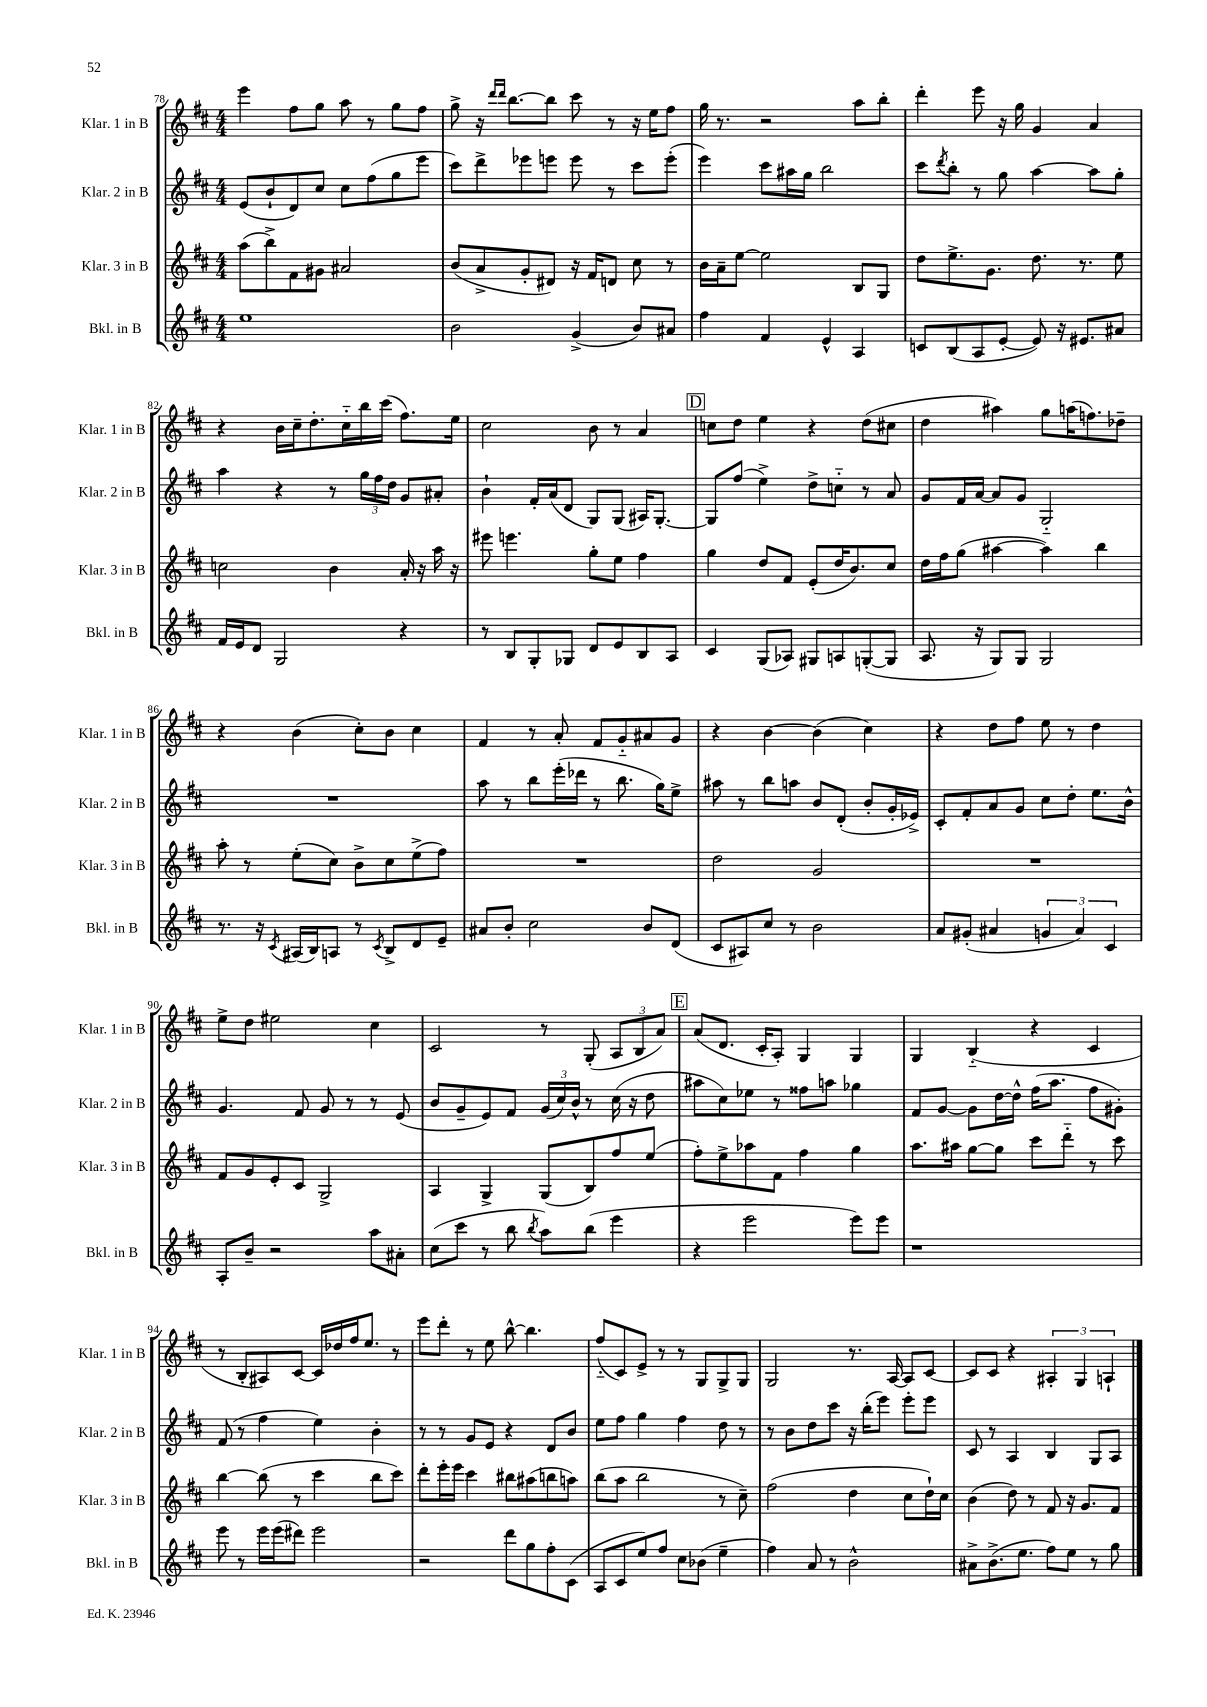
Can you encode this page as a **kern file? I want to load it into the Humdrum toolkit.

**kern	**kern	**kern	**kern
*part4	*part3	*part2	*part1
*staff4	*staff3	*staff2	*staff1
*I"Bkl. in B	*I"Klar. 3 in B	*I"Klar. 2 in B	*I"Klar. 1 in B
*I'Bkl. in B	*I'Klar. 3 in B	*I'Klar. 2 in B	*I'Klar. 1 in B
*clefG2	*clefG2	*clefG2	*clefG2
*k[f#c#]	*k[f#c#]	*k[f#c#]	*k[f#c#]
*M4/4	*M4/4	*M4/4	*M4/4
=78	=78	=78	=78
1ee	(8aa\L	(8e/L	4eee\
.	8bb^\)	8b`/	.
.	8f#\	8d/)	8ff#\L
.	8g#X\J	8cc#/J	8gg\J
.	2a#X/	8cc#\L	8aa\
.	.	(8ff#\	8r
.	.	8gg\	8gg\L
.	.	8eee\J	8ff#\J
=79	=79	=79	=79
2b\	(8b/L	8ccc#\L)	8gg^\
.	8a^/	8ddd^\	16r
.	.	.	16qqddd/LL
.	.	.	16qqddd/JJ
.	.	.	[8.bb\L
.	8g'/	8eee-X\	.
.	8d#X/J)	8eeen\J	8bb\J]
(4g^/	16r	8eee\	8ccc#\
.	16f#/KL	.	.
.	8dn/J	8r	8r
8b/L)	8cc#\	8ccc#\L	16r
.	.	.	16ee\KL
8a#X/J	8r	(8eee'\J	8ff#\J
=80	=80	=80	=80
4ff#\	16b\LL	4eee\)	16gg\
.	16a~\J	.	8.r
.	[8ee\J	.	.
4f#/	2ee\]	8ccc#\L	2r
.	.	16aa#X\L	.
.	.	16gg\JJ	.
4e^^/	.	2bb\	.
4A/	8B/L	.	8aa\L
.	8G/J	.	8bb'\J
=81	=81	=81	=81
8cn/L	8dd\L	8ccc#\L	4ddd'\
.	.	8qddd/	.
(8B/	8.ee^\	8bb'\J	.
8A/	.	8r	8eee\
.	8.g\J	.	.
[8e'/J	.	8gg\	16r
.	.	.	16gg\
8e/])	8.dd\	[4aa\	4g/
16r	.	.	.
8.e#X/L	8.r	.	.
.	.	8aa\L]	4a/
8a#X/J	8ee\	8gg'\J	.
!!LO:LB:g=z
=82	=82	=82	=82
16f#/LL	2ccn\	4aa\	4r
16e/J	.	.	.
8d/J	.	.	.
2G/	.	4r	16b\LL
.	.	.	16cc#~\J
.	.	.	8.dd'\
.	4b\	8r	.
.	.	.	16cc#\L
.	.	24gg\LL	16bb\
.	.	24ff#\	.
.	.	.	(16ccc#\JJ
.	.	24dd\JJ	.
4r	16a'/	8g/L	8.ff#\L)
.	16r	.	.
.	16aa\	8a#X'/J	.
.	16r	.	16ee\Jk
=83	=83	=83	=83
8r	8eee#X\	4b`\	2cc#\
8B/L	4.eeen\	.	.
8G'/	.	16f#'/LL	.
.	.	(16a/J	.
8G-X/J	.	8d/J	.
8d/L	8gg'\L	8G/L)	8b\
8e/	8ee\J	(8G/J	8r
8B/	4ff#\	16A#X/KL)	4a/
.	.	[8.G'/J	.
8A/J	.	.	.
!!LO:REH:place=s1:t=D
=84	=84	=84	=84
4c#/	4gg\	8G/L]	8ccn\L
.	.	(8ff#/J	8dd\J
(8G/L	8dd/L	4ee^\)	4ee\
8A-X/J)	8f#/J	.	.
8G#X/L	(8e'/L	8dd^\L	4r
8An/	16dd/K	8ccn\J	.
.	8.b/)	.	.
([8Gn'/	.	8r	(8dd\L
8G/J]	8cc#/J	8a/	8cc#X\J
=85	=85	=85	=85
8.A/	16dd\LL	8g/L	4dd\
.	16ff#\J	.	.
.	(8gg\J	16f#/L	.
16r	.	[16a/JJ	.
8G/L)	[4aa#X\	8a/L]	4aa#X\)
8G/J	.	8g/J	.
2G/	4aa#\])	2G/	8gg\L
.	.	.	(16aan\K
.	.	.	8.ffn\)
.	4bb\	.	.
.	.	.	8dd-X~\J
!!LO:LB:g=z
=86	=86	=86	=86
8.r	8aa'\	1r	4r
.	8r	.	.
16r	.	.	.
8qc#/	.	.	.
(16A#X/LL	(8ee'\L	.	(4b\
16B/J)	.	.	.
8An/J	8cc#\J)	.	.
8r	8b^\L	.	8cc#'\L)
8qc#/	.	.	.
8B^/L	8cc#\	.	8b\J
8d/	(8ee^\	.	4cc#\
8e~/J	8ff#\J)	.	.
=87	=87	=87	=87
8a#X/L	1r	8aa\	4f#/
8b'/J	.	8r	.
2cc#\	.	8bb\L	8r
.	.	(16eee'\L	8a'/
.	.	16ddd-X\JJ	.
.	.	8r	8f#/L
.	.	8.bb\	8g/
8b/L	.	.	8a#X/
.	.	16gg\KL)	.
(8d/J	.	8ee^\J	8g/J
=88	=88	=88	=88
8c#/L	2dd\	8aa#X\	4r
8A#X/)	.	8r	.
8cc#/J	.	8bb\L	[4b\
8r	.	8aan\J	.
2b\	2g/	8b/L	(4b\]
.	.	(8d'/J	.
.	.	8b'/L	4cc#\)
.	.	16g'/L	.
.	.	16e-X^/JJ)	.
=89	=89	=89	=89
8a/L	1r	8c#'/L	4r
(8g#X'/J	.	8f#'/	.
4a#X/	.	8a/	8dd\L
.	.	8g/J	8ff#\J
6gn/	.	8cc#\L	8ee\
.	.	8dd'\J	8r
6a#/)	.	.	.
.	.	8.ee\L	4dd\
6c#/	.	.	.
.	.	16b^^\Jk	.
!!LO:LB:g=z
=90	=90	=90	=90
8A'/L	8f#/L	4.g/	8ee^\L
8b~/J	8g/	.	8dd\J
2r	8e'/	.	2ee#X\
.	8c#/J	8f#/	.
.	2G^/	8g/	.
.	.	8r	.
8aa\L	.	8r	4cc#\
8a#X'\J	.	(8e/	.
=91	=91	=91	=91
(8cc#\L	4A/	8b/L	2c#/
8ccc#\J	.	8g~/	.
8r	4G^/	8e/)	.
8bb\	.	8f#/J	.
8qbb/	.	.	.
8aa\L)	(8G/L	(24g/LL	8r
.	.	24cc#/)	.
.	.	24b^^/JJ	.
(8bb\J	8B/)	8r	(8G'/
4eee\	8ff#/	(16cc#\	12A/L
.	.	16r	.
.	.	.	12B/
.	(8ee/J	8dd\	.
.	.	.	12a/J)
!!LO:REH:place=s1:t=E
=92	=92	=92	=92
4r	8ff#'\L)	8aa#X\L	(8a/L
.	8ee^\	8cc#\)	8.d/J
2eee\	8aa-X\	8ee-X\J	.
.	.	.	16c#'/KL
.	8f#\J	8r	8A'/J)
.	4ff#\	8ff##X\L	4G/
.	.	8aan\J	.
8eee\L)	4gg\	4gg-X\	4G/
8eee\J	.	.	.
=93	=93	=93	=93
1r	8.aa\L	8f#/L	4G/
.	.	[8g/J	.
.	16aa#X\Jk	.	.
.	[8gg\L	8g\L]	(4B/
.	8gg\J]	[16dd\L	.
.	.	16dd^^\JJ]	.
.	8ccc#\L	(16ff#\KL	4r
.	.	8.aa\J	.
.	8ddd\J	.	.
.	8r	8ff#\L	4c#/
.	8ccc#\	8g#X'\J)	.
!!LO:LB:g=z
=94	=94	=94	=94
8eee\	[4bb\	(8f#/	8r
8r	.	8r	8B'/L
16eee\LL	(8bb\]	4ff#\	8A#X/)
(16eee\J	.	.	.
8ddd#X\J)	8r	.	[8c#/J
2eee\	4ccc#\	4ee\)	16c#/LL]
.	.	.	16dd-X/
.	.	.	16ff#/J
.	.	.	8.ee/J
.	8bb\L	4b'\	.
.	8ccc#\J)	.	8r
=95	=95	=95	=95
2r	8ddd'\L	8r	8eee\L
.	16eee'\L	8r	8ddd'\J
.	16eee\JJ	.	.
.	4ccc#\	8g/L	8r
.	.	8e/J	8ee\
8ddd\L	8bb#X\L	4r	[8bb^^\
8gg\	(8aa#X\	.	4.bb\]
8ff#'\	8bbn\	8d/L	.
(8c#\J	8aan\J)	8b/J	.
=96	=96	=96	=96
8A/L	(8bb\L	8ee\L	(8ff#/L
8c#/	8aa\J	8ff#\J	8c#/)
8ee/)	2bb\	4gg\	8e^/J
8ff#/J	.	.	8r
8cc#\L	.	4ff#\	8r
(8b-X\J	.	.	8G/L
4ee~\	8r	8dd\	8G^/
.	8cc#~\)	8r	8G/J
=97	=97	=97	=97
4ff#\)	(2ff#\	8r	2G/
.	.	8b\L	.
8a/	.	8dd\	.
8r	.	8ccc#\J	.
2b^^\	4dd\	16r	8.r
.	.	(16bb'\KL	.
.	.	8eee\J)	.
.	.	.	[16A/
.	8cc#\L	8eee'\L	8A/L]
.	16dd`\L)	8eee\J	[8c#/J
.	16cc#\JJ	.	.
=98	=98	=98	=98
8a#X^\L	(4b\	8c#/	8c#/L]
(8.b^\	.	8r	8c#/J
.	8dd\)	4A/	4r
8.ee\J	.	.	.
.	8r	.	.
8ff#\L)	8f#/	4B/	6A#X'/
8ee\J	16r	.	.
.	.	.	6G/
.	8.g/L	.	.
8r	.	8G/L	.
.	.	.	6An`/
8gg\	8f#/J	8A/J	.
==	==	==	==
*-	*-	*-	*-
